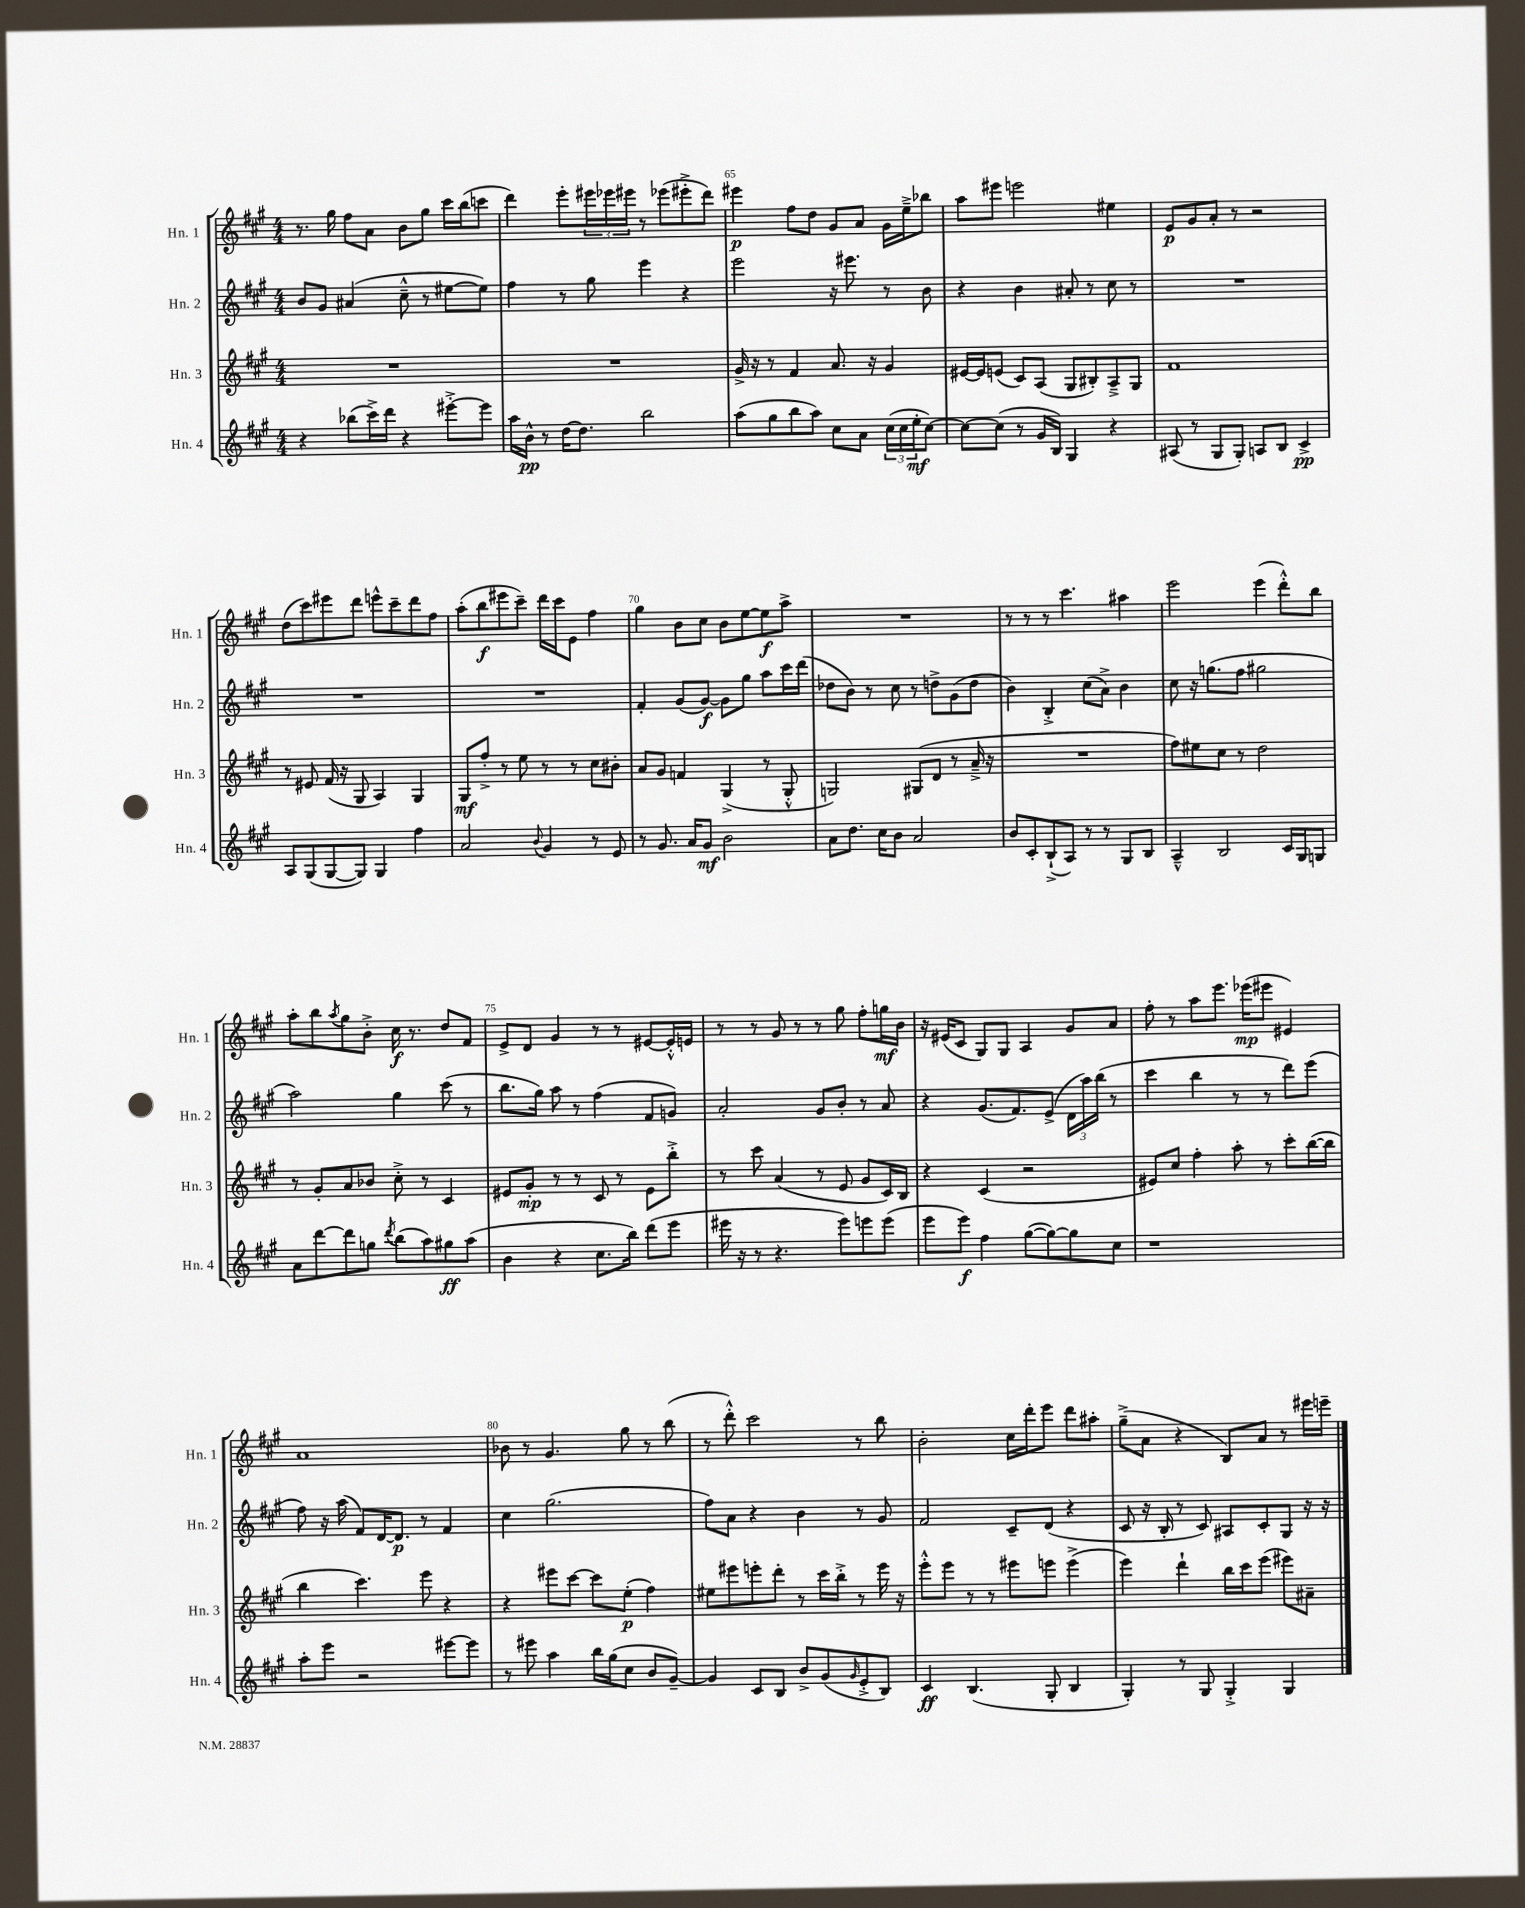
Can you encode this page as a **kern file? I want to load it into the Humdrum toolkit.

**kern	**kern	**kern	**kern
*staff4	*staff3	*staff2	*staff1
*clefG2	*clefG2	*clefG2	*clefG2
*k[f#c#g#]	*k[f#c#g#]	*k[f#c#g#]	*k[f#c#g#]
*M4/4	*M4/4	*M4/4	*M4/4
4r	1r	8b	8.r
.	.	8g#	.
.	.	.	16gg#
(8bb-	.	(4a#	8ff#
16ccc#^)	.	.	8a
16ddd	.	.	.
4r	.	8cc#~^^	8b
.	.	8r	8gg#
[8eee#'^	.	[8ee#	16ccc#
.	.	.	(16bb
8eee#]	.	8ee#])	8ccc
=	=	=	=
16aa	1r	4ff#	4ddd)
16b^^	.	.	.
8r	.	.	.
[16dd	.	8r	8eee'
8.dd]	.	.	.
.	.	8gg#	24eee#
.	.	.	24eee-
.	.	.	24eee#
2bb	.	4eee	8r
.	.	.	(8eee-
.	.	4r	8eee#'^
.	.	.	8ddd)
=	=	=	=
(8aa	16g#^	2eee	4eee#
.	16r	.	.
8gg#	8r	.	.
8bb	4f#	.	8ff#
8aa)	.	.	8dd
8cc#	8.a	16r	8g#
.	.	8.eee#	.
8a	.	.	8a
.	16r	.	.
(24cc#	4g#	8r	16g#
24cc#	.	.	.
.	.	.	16ee~^
24ee'	.	.	.
[8cc#)	.	8b	8bb-
=	=	=	=
8cc#_	[16e#	4r	8aa
.	16e#]	.	.
(8cc#]	(8e	.	8eee#
8r	8c#)	4b	2eee
16g#	(8A	.	.
16B)	.	.	.
4G#	8G#	8a#'	.
.	8B#')	8r	.
4r	8A~^	8cc#	4ee#
.	8G#	8r	.
=	=	=	=
(8A#	1f#	1r	8e
8r	.	.	8g#
8G#	.	.	8a'
8G#')	.	.	8r
8A	.	.	2r
8B	.	.	.
4c#^	.	.	.
=	=	=	=
8A	8r	1r	(8dd
(8G#	8e#	.	8ccc#)
[8G#	(16f#	.	8eee#
.	16r	.	.
8G#])	8G#	.	8ddd
4G#	4A)	.	8eee^^
.	.	.	8ccc#~
4ff#	4G#	.	8ddd
.	.	.	8ff#
=	=	=	=
2a	8G#	1r	(8aa'
.	8ff#'^	.	8bb
.	8r	.	8eee#
.	8ee	.	8ccc#~)
8qqb	.	.	.
4g#	8r	.	16ddd
.	.	.	16ccc#
.	8r	.	8e
8r	8cc#	.	4ff#
8e	8b#'	.	.
=	=	=	=
8r	8a	4f#'	4gg#
8.g#	8g#	.	.
.	4f	(8g#	8b
16a	.	.	.
8g#	.	[8g#)	8cc#
2b	(4G#^	8g#]	8b
.	.	8gg#	[8ee
.	8r	8aa	8ee]
.	8G#'^^	16ccc#	8aa^
.	.	(16ddd	.
=	=	=	=
8a	2G)	8dd-	1r
8.dd	.	8b)	.
.	.	8r	.
16cc#	.	.	.
8b	.	8cc#	.
2a	(8G#	8r	.
.	8d	8dd^	.
.	8r	(8g#	.
.	16a~^	8dd	.
.	16r	.	.
=	=	=	=
8b	1r	4b)	8r
8c#'	.	.	8r
(8B`^	.	4B'^	8r
8A)	.	.	4.ccc#
8r	.	(8cc#	.
8r	.	8a^)	.
8G#	.	4b	4aa#
8B	.	.	.
=	=	=	=
4A~^^	8ff#)	8cc#	2eee
.	8ee#	16r	.
.	.	(8.gg	.
2B	8cc#	.	.
.	8r	8ff#	.
.	2dd	2gg#	(4eee
16c#	.	.	8ddd'^^)
16G#	.	.	.
8G	.	.	8bb
=	=	=	=
8a	8r	2aa)	8aa'
[8ddd	8g#'	.	8bb
.	.	.	8qaa
8ddd]	8a	.	8gg#
8gg	8b-	.	8b'^
8qddd	.	.	.
(8bb	8cc#'^	4gg#	16cc#
.	.	.	8.r
8aa)	8r	.	.
8gg#	4c#	(8ccc#	8dd
(8aa	.	8r	8f#
=	=	=	=
4b	8e#	8.bb	8e^
.	8g#'	.	8d
.	.	16gg#)	.
4r	8r	8aa	4g#
.	8r	8r	.
8.cc#	8c#	(4ff#	8r
.	8r	.	8r
16bb)	.	.	.
(8ddd	8e#	8f#	[8e#
8eee	8bb'^	8g)	16e#'^^]
.	.	.	16e
=	=	=	=
16eee#	8r	2a'	8r
16r	.	.	.
8r	8ccc#	.	8r
4.r	(4a	.	8g#
.	.	.	8r
.	8r	8g#	8r
8eee#)	8e	8b'	8gg#
8eee	8g#	8r	8ff#'
(8eee	16c#)	8a	16gg
.	16B	.	16b
=	=	=	=
8eee	4r	4r	16r
.	.	.	(16e#
8eee)	.	.	8c#
4ff#	(4c#	(8.g#	8G#)
.	.	.	8G#
.	.	8.f#)	.
([8gg#	2r	.	4A
8gg#_)	.	(8e^	.
8gg#]	.	24d	8g#
.	.	24aa)	.
.	.	(24bb	.
8cc#	.	8r	8a
=	=	=	=
1r	8e#)	4ccc#	8ff#'
.	8cc#	.	8r
.	4ff#'	4bb	8aa
.	.	.	8.eee
.	8aa'	8r	.
.	.	.	(16eee-
.	8r	8r	8eee#
.	8ccc#'	8ddd)	4e#)
.	([16bb	(8eee	.
.	16bb]	.	.
=	=	=	=
8aa'	4bb	8ff#)	1a
8eee	.	16r	.
.	.	(16aa	.
2r	4.ccc#)	8f#)	.
.	.	[16d	.
.	.	8.d]	.
.	8eee	8r	.
[8eee#	4r	4f#	.
8eee#]	.	.	.
=	=	=	=
8r	4r	4cc#	8b-
8eee#	.	.	8r
4aa	8eee#	(2.gg#	4.g#
.	[8ccc#	.	.
16bb	8ccc#]	.	.
(16gg#	.	.	.
8cc#	(8ee'	.	8gg#
8b	4ff#)	.	8r
[8g#~)	.	.	(8bb
=	=	=	=
4g#]	8ee#	8ff#)	8r
.	8eee#	8a	8ddd'^^)
8c#	8eee'	4r	2ccc#
8B	8ddd'	.	.
8b^	8r	4b	.
(8g#	16ccc#	.	.
.	16bb'^	.	.
16qqg#	.	.	.
8e'^	8r	8r	8r
8B)	16eee	8g#	8bb
.	16r	.	.
=	=	=	=
4c#	8eee'^^	2f#	2b'
.	8eee	.	.
(4.B	8r	.	.
.	8r	.	.
.	8eee#	8c#~	16cc#
.	.	.	16ddd'
8G#'	8eee	(8d	8eee
4B	(4eee^	4r	8ddd
.	.	.	8aa#'
=	=	=	=
4G#')	4eee)	8c#	(8gg#~^
.	.	16r	8a
.	.	16B'	.
8r	4ddd`	8r	4r
8G#	.	8c#)	.
4G#'^	16bb	8A#	8B)
.	16ccc#	.	.
.	(8eee	8c#'	8a
4G#	8eee#)	8G#	8r
.	8a#~	16r	16eee#
.	.	16r	16eee~
==	==	==	==
*-	*-	*-	*-
